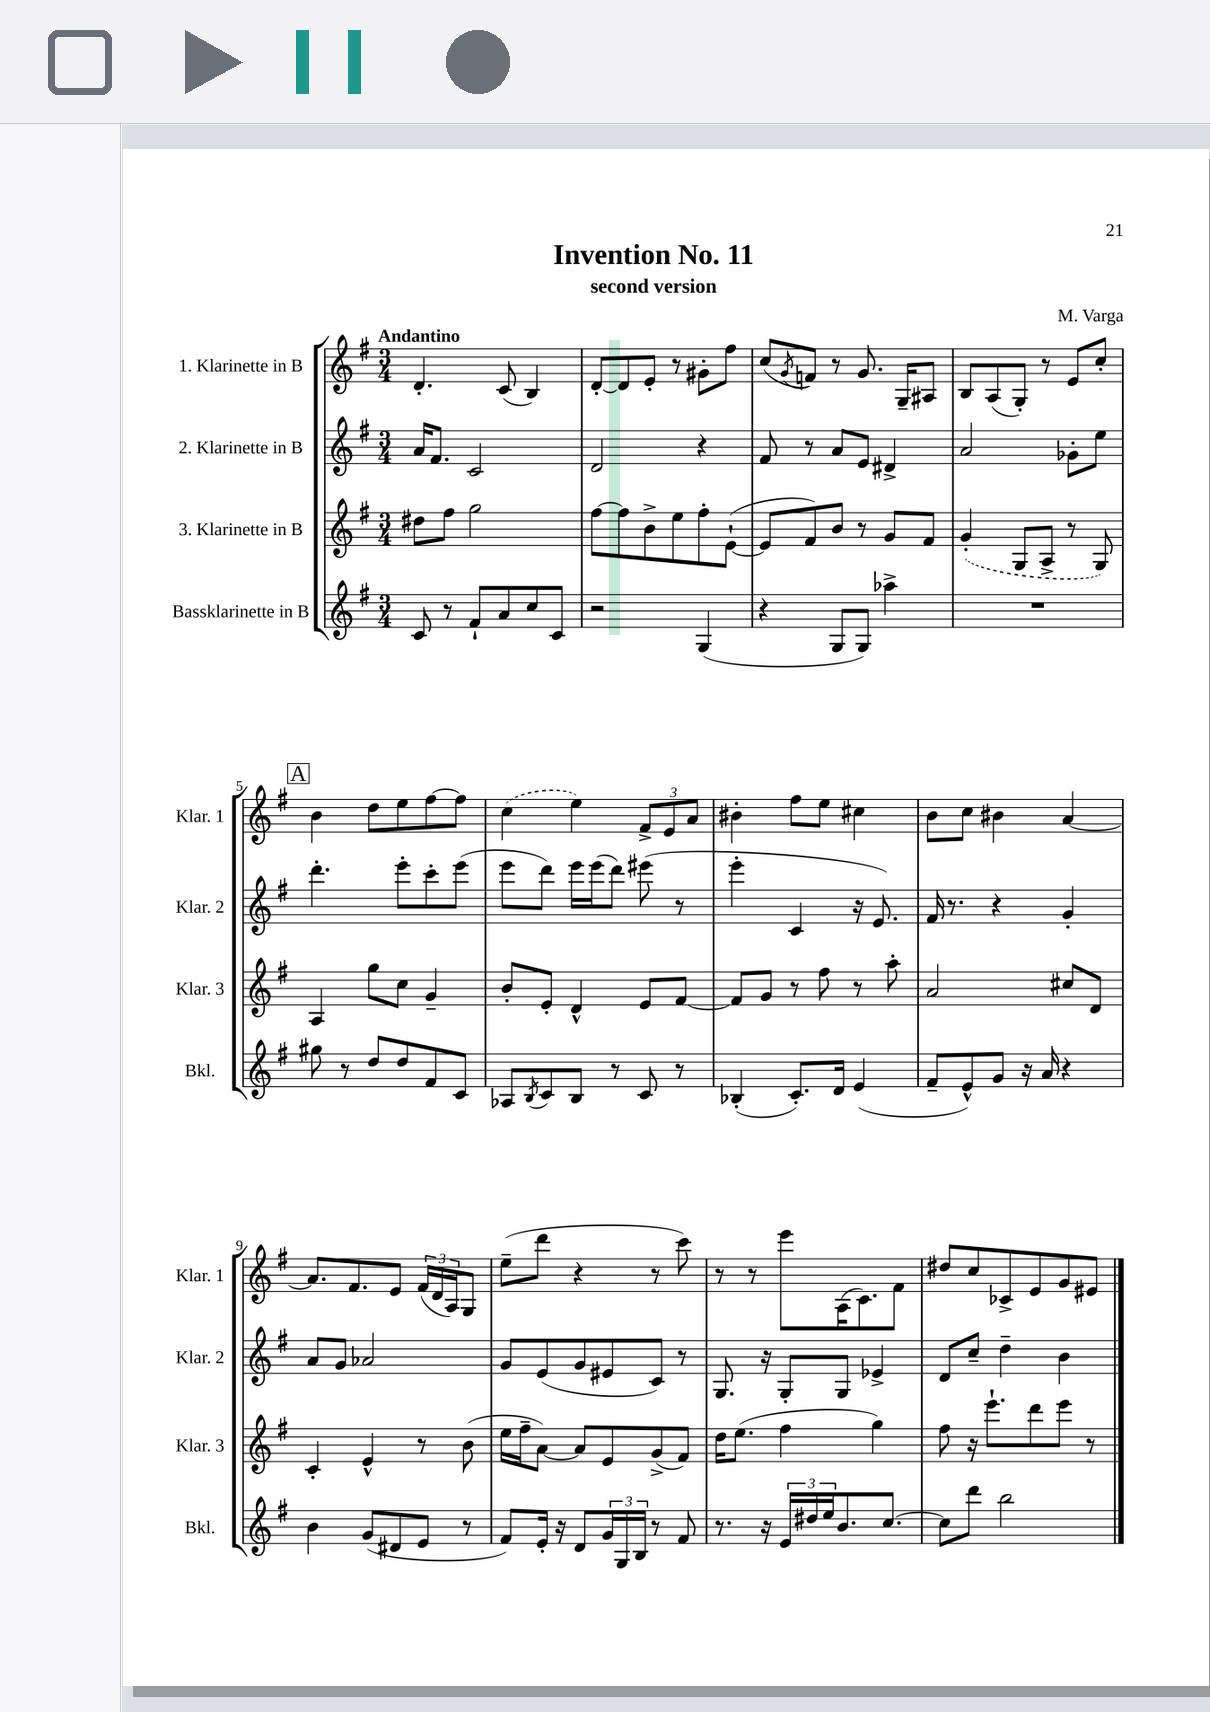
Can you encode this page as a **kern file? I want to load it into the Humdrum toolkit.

**kern	**kern	**kern	**kern
*staff4	*staff3	*staff2	*staff1
*clefG2	*clefG2	*clefG2	*clefG2
*k[f#]	*k[f#]	*k[f#]	*k[f#]
*M3/4	*M3/4	*M3/4	*M3/4
8c	8dd#	16a	4.d'
.	.	8.f#	.
8r	8ff#	.	.
8f#`	2gg	2c	.
8a	.	.	(8c
8cc	.	.	4B)
8c	.	.	.
=	=	=	=
2r	[8ff#	2d	[8d'
.	8ff#]	.	8d]
.	8b^	.	8e'
.	8ee	.	8r
(4G	8ff#'	4r	8g#'
.	([8e`	.	8ff#
=	=	=	=
4r	8e]	8f#	(8cc
.	.	.	8qg
.	8f#)	8r	8f)
8G	8b	8a	8r
8G)	8r	8e	8.g
4aa-^	8g	4d#^	.
.	.	.	16G~
.	8f#	.	8A#
=	=	=	=
2.r	(4g'	2a	8B
.	.	.	(8A
.	8G	.	8G')
.	8A^	.	8r
.	8r	8g-'	8e
.	8G)	8ee	8cc'
=	=	=	=
8gg#	4A	4.ddd'	4b
8r	.	.	.
8dd	8gg	.	8dd
8dd	8cc	8eee'	8ee
8f#	4g~	8ccc'	[8ff#
8c	.	(8eee	8ff#]
=	=	=	=
8A-	8b'	8eee	(4cc
8qB	.	.	.
8c	8e'	8ddd)	.
8B	4d^^	16eee	4ee)
.	.	(16eee	.
8r	.	8ddd)	.
8c	8e	(8eee#	12f#^
.	.	.	12e
8r	[8f#	8r	.
.	.	.	12a
=	=	=	=
(4B-'	8f#]	4eee'	4b#'
.	8g	.	.
8.c')	8r	4c	8ff#
.	8ff#	.	8ee
16d	.	.	.
(4e	8r	16r	4cc#
.	.	8.e)	.
.	8aa'	.	.
=	=	=	=
8f#~	2a	16f#	8b
.	.	8.r	.
8e^^)	.	.	8cc
8g	.	4r	4b#
16r	.	.	.
16a	.	.	.
4r	8cc#	4g'	[4a
.	8d	.	.
=	=	=	=
4b	4c'	8a	8.a]
.	.	8g	.
.	.	.	8.f#
(8g	4e^^	2a-	.
8d#	.	.	8e
8e	8r	.	(24f#
.	.	.	24d
.	.	.	24A)
8r	(8b	.	8G
=	=	=	=
8f#)	16ee	8g	(8ee~
.	16ff#~	.	.
16e'	[8a)	(8e	8ddd
16r	.	.	.
8d	8a]	8g	4r
24g	8e	8e#	.
24G	.	.	.
24B	.	.	.
8r	(8g^	8c)	8r
8f#	8f#)	8r	8ccc)
=	=	=	=
8.r	16dd	8.G	8r
.	(8.ee	.	.
.	.	.	8r
16r	.	16r	.
24e	4ff#	8G'	8eee
24dd#	.	.	.
24ee	.	.	.
8.b	.	8G	(16A
.	.	.	8.c)
.	4gg)	4e-^	.
[8.cc	.	.	.
.	.	.	8f#
=	=	=	=
8cc]	8ff#	8d	8dd#
8ddd	16r	8cc~	8cc
.	8.eee`	.	.
2bb	.	4dd~	8c-^
.	8ddd	.	8e
.	8eee	4b	8g
.	8r	.	8e#
==	==	==	==
*-	*-	*-	*-
